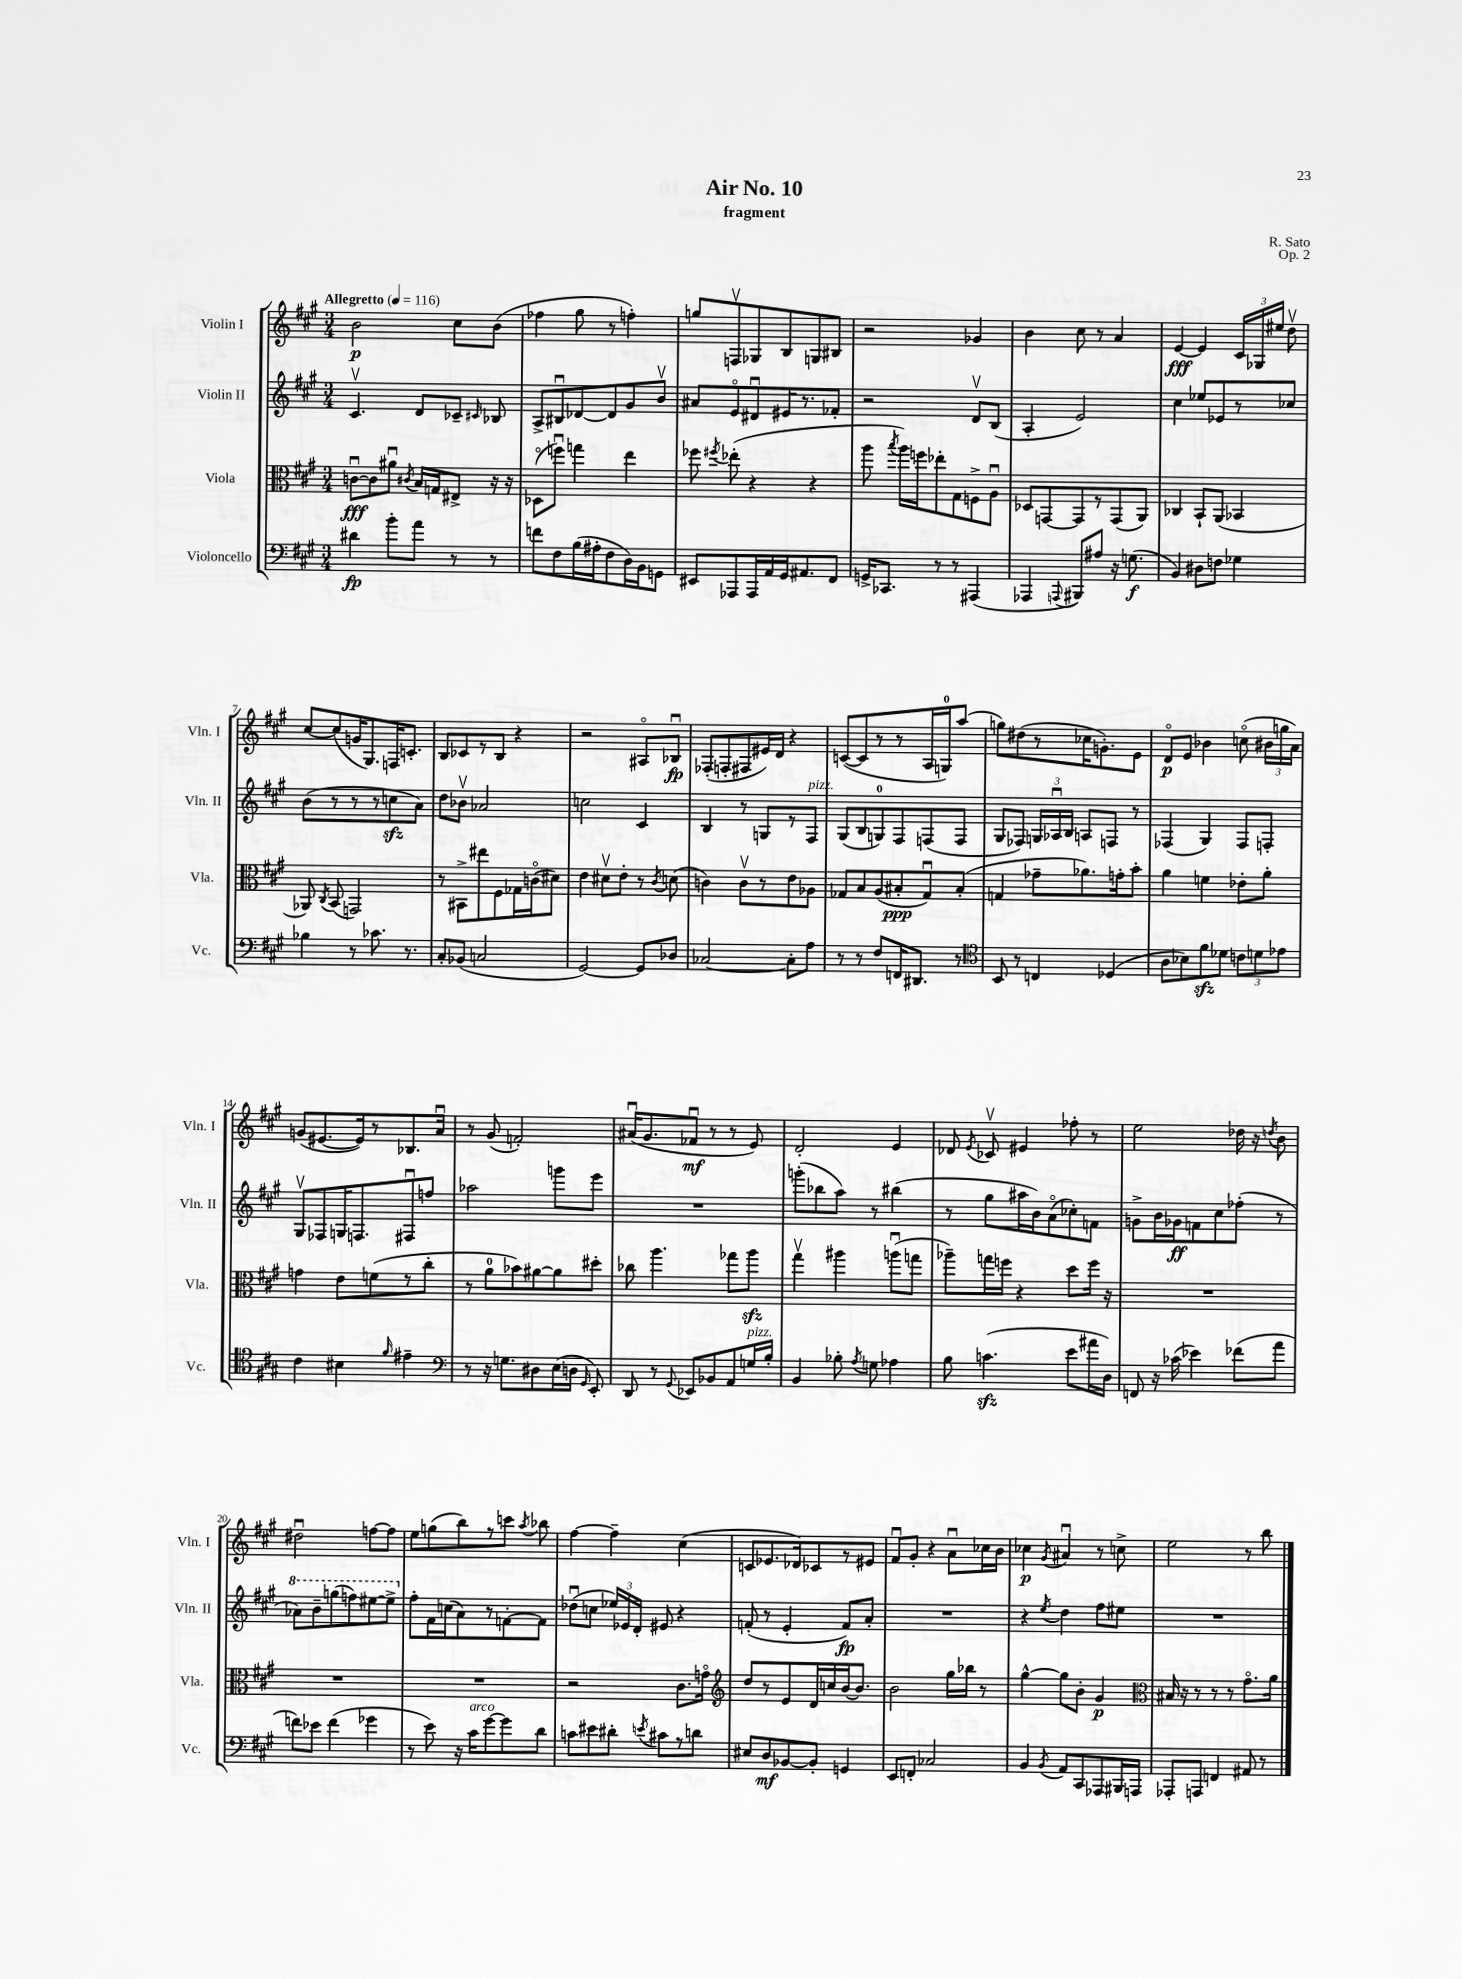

**kern	**kern	**kern	**kern
*staff4	*staff3	*staff2	*staff1
*clefF4	*clefC3	*clefG2	*clefG2
*k[f#c#g#]	*k[f#c#g#]	*k[f#c#g#]	*k[f#c#g#]
*M3/4	*M3/4	*M3/4	*M3/4
*MM116	*MM116	*MM116	*MM116
4d#	[8cu	4.c#v	2b
.	8c]	.	.
8b'	8a#u	.	.
.	8qc#	.	.
8a	16B	8d	.
.	16G	.	.
8r	8E#^	8c-~	8cc#
.	.	16qqc#	.
8r	16r	8B-	(8b
.	16r	.	.
=	=	=	=
8f	(8D-o	8A^	4ff-
8F#	8ffu)	8B#u	.
(16B	4gg	[8d-	8gg#
16A#'	.	.	.
8F#	.	8d-]	8r
16D)	4ee	8g#	4ff')
16BB	.	.	.
8GG	.	8bv	.
=	=	=	=
8EE#	8ff-	8a#	8gg
.	8qff#	.	.
8AAA-	(8ee-'	8eo	8Fv
16AAA-	4r	8d#u	8G-
16AA	.	.	.
16GG#	.	16e#	8B
8.AA#	.	8.r	.
.	4r	.	8G
8FF#	.	8f-'	8B#
=	=	=	=
16GG^	8aa	2r	2r
8.CC-	.	.	.
.	8qbb	.	.
.	16aa)	.	.
.	16ff	.	.
8r	8ee-'	.	.
8r	8G#	.	.
(4AAA#	8F^	8dv	4g-
.	8Au	(8B	.
=	=	=	=
4AAA-	8D-	4A'	4b
.	[8GG	.	.
8qqAAA	.	.	.
8BBB#)	8GG]	2e)	8cc#
8A#	8r	.	8r
16r	(8GG	.	4a
(8.G	.	.	.
.	8AA)	.	.
=	=	=	=
4BB)	4C-	4cc#	[4e
8D#	8BB`	8ee-	4e]
8F	(8AA	8e-	.
4G-	4BB-	8r	24c#
.	.	.	24G-
.	.	.	24ee#
.	.	8cc-	8ddv
=	=	=	=
4B-	8AA-)	(8b	[8cc#
.	8qC#	.	.
.	(8BB	8r	(8cc#]
8r	2GG)	8r	16g
.	.	.	8.G#)
8.c-	.	8r	.
.	.	8cc	16F
8.r	.	.	8.c'
.	.	8a)	.
=	=	=	=
8C#'	8r	8dd	8B
(8BB-	8BB#^	8b-v	8c-
2C	8ee#	2a-	8r
.	8F#	.	8B
.	16G-	.	4r
.	(16co	.	.
.	8d#)	.	.
=	=	=	=
[2GG#)	4e	2cc	2r
.	8d#v	.	.
.	8e'	.	.
8GG#]	8r	4c#	8A#o
.	8qc#	.	.
8D-	(8d	.	8B-u
=	=	=	=
[2C-	4c)	4B	(8F-'
.	.	.	8F'
.	8cv	8r	8F#
.	8r	8G	16e#)
.	.	.	16d
8C-']	8e	8r	4r
8A	8A-	8F#	.
=	=	=	=
8r	8G-	(8G#	([8c
8r	8B	8B	8c]
8F#	(8A	8G)	8r
16FF	8B#'	8F#	8r
8.DD#	.	.	.
.	8G-u)	(8F	16A
.	.	.	16G)
8r	(8B#'	8F	(8aa
=	=	=	=
*clefC4	*	*	*
8BB	4G	8G#	8gg)
8r	.	8F-)	(8dd#
4C	8g-~	24G	8r
.	.	24A-u	.
.	.	24B	.
.	8.a-)	8A	16cc-
.	.	.	8.g')
(4D-	.	8F	.
.	16g'	.	.
.	8b'	8r	8e
=	=	=	=
8A	4a	(4F-	8do
8B-)	.	.	8e
8f#	4f	4G#)	4b-
8d-	.	.	.
12c	8e-'	8F-	(8cco
12d	.	.	.
.	8a'	8F'	24b#
12e-	.	.	24gg
.	.	.	24a)
=	=	=	=
4c#	4g	8G#v	(8g
.	.	8F-	[8.e#
4B#	8e	16G	.
.	.	8.F	16e#])
.	(8f	.	8r
16qqf#	.	.	.
4e#~	8r	8F#u	8.B-
.	8cc#'	8ff	.
.	.	.	16au
=	=	=	=
*clefF4	*	*	*
8r	8r	2aa-	8r
16r	8a	.	(8g#
8.G	.	.	.
.	8b-)	.	2f')
8D#	[8a#	.	.
(16E	8a#]	8ggg	.
16D	.	.	.
16qqGG#	.	.	.
8EE')	8dd#'	8eee	.
=	=	=	=
8DD	8cc-	2.r	(16a#u
.	.	.	8.g#
8r	4.aa	.	.
8qqGG#	.	.	.
8EE-	.	.	8f-u
8BB-	.	.	8r
8AA	8gg-	.	8r
16G	8aa	.	8e)
16B'	.	.	.
=	=	=	=
4BB	4gg#v	(8ggg'	2d'
.	.	8bb-	.
8B-'	4aa#	8aa)	.
8qA	.	.	.
8G	.	8r	.
4A-	(8aau	(4bb#	4e
.	8gg	.	.
=	=	=	=
8B	8aa-~)	8r	8d-
.	.	.	8qe
(4.c	16gg	8gg#	8c-v
.	16ff	.	.
.	4r	16aa#	4e#
.	.	16b)	.
.	.	(8ao	.
8e	8dd	8cc-')	8ff-'
16a#	16ff	8f	8r
16D)	16r	.	.
=	=	=	=
8FF	2.r	8g^	2ee
16r	.	16b	.
(16c-	.	16g-	.
4e-)	.	8f	.
.	.	8cc#	.
(8f-	.	(8ff-'	16dd-
.	.	.	16r
.	.	.	8qdd
8a	.	8r	8b
=	=	=	=
8f)	2.r	8aa-)	2dd#u
8e-	.	8bb~	.
(4f	.	(8ggg	.
.	.	8fff)	.
4g-	.	[8eee#	[8ff
.	.	8eee#^]	8ff]
=	=	=	=
8r	2.r	8ff#'	8ee
8e)	.	16f#	(8gg
.	.	(16cc	.
16r	.	8a)	8bb)
16c#	.	.	.
[8g#	.	8r	8r
8g#]	.	[8f'	8ccc
.	.	.	8qaa
8d	.	8f]	8bb-
=	=	=	=
8c	2r	(8dd-u	[4ff#
8e#	.	8cc	.
8d#'	.	24ee-)	4ff#~]
.	.	24e-	.
.	.	24d'	.
8qe	.	.	.
8c#	.	8e#	.
8r	8.c#	4r	(4cc#
8d	.	.	.
.	16go	.	.
=	=	=	=
*	*clefG2	*	*
8E#	8dd	(8f'	8c
8D	8r	8r	8.e-
[8BB-	8e	4e'	.
.	.	.	16d-)
8BB-']	16d	.	8c-
.	16cc	.	.
4GG	[16b	8f)	8r
.	8.b]	.	.
.	.	8a'	8e#
=	=	=	=
8EE	2b	2.r	8f#u
8FF'	.	.	8g#'
2C-	.	.	4r
.	16gg#	.	8au
.	16bb-	.	.
.	8r	.	16cc-
.	.	.	16b
=	=	=	=
4BB	[4gg#^^	4r	4cc-
8qBB	.	8qee	8qg#
8AA	8gg#]	4dd	4a#u
8CC#	8b'	.	.
8AAA-	4g#	8ff#	8r
16BBB#	.	8ee#	8cc^
16AAA	.	.	.
=	=	=	=
*	*clefC3	*	*
8AAA-'	16B#	2.r	2ee
.	16r	.	.
8AAA	8r	.	.
4FF	8r	.	.
.	8r	.	.
8AA#	8.g#o	.	8r
8r	.	.	8bb
.	16a	.	.
==	==	==	==
*-	*-	*-	*-
